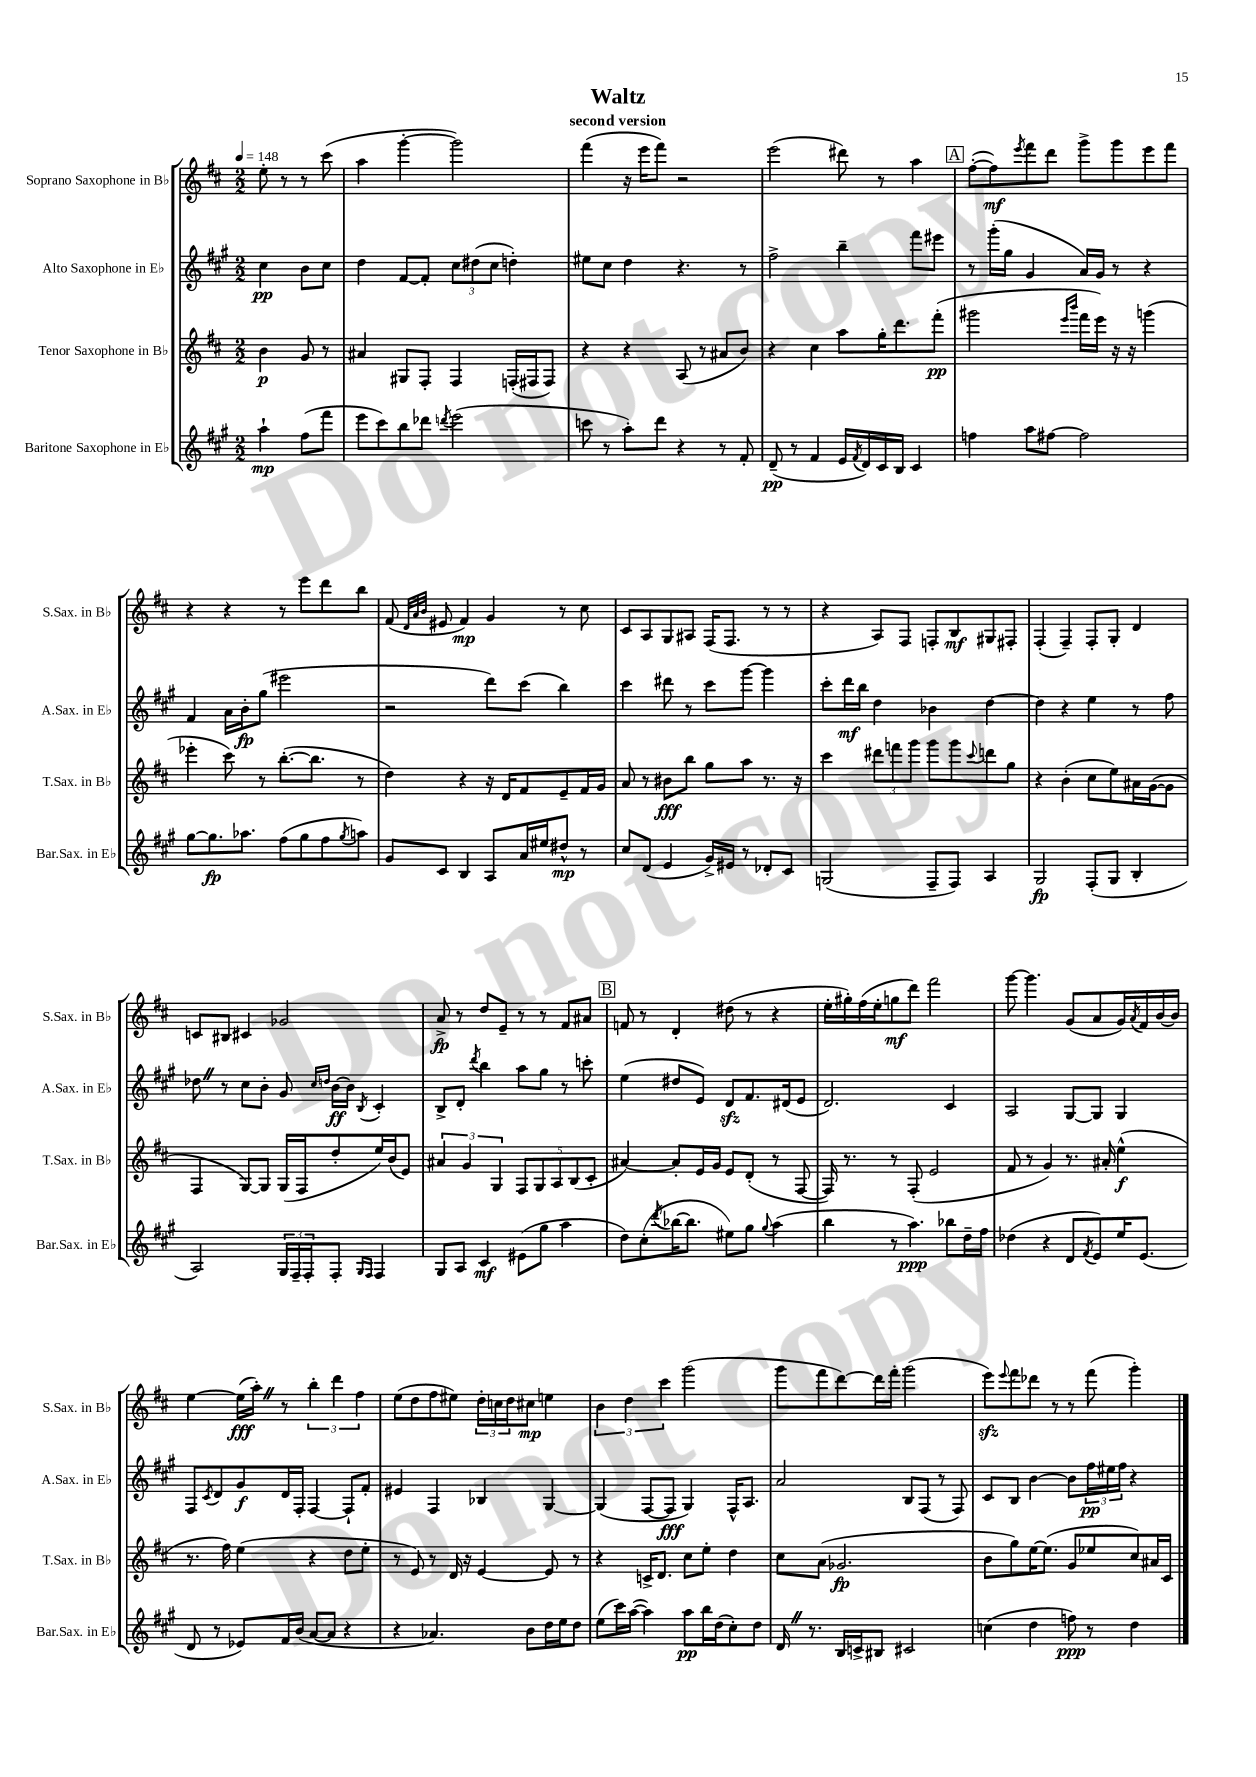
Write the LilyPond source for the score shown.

\header { title = "Waltz" subtitle = "second version" }
<<
\new StaffGroup <<
\new Staff = "s0" \with { instrumentName = "Soprano Saxophone in Bb" shortInstrumentName = "S.Sax. in Bb" } {
    \clef treble \key d \major \numericTimeSignature \time 2/2 \partial 2 \tempo 4 = 148
    e''8-. r8 r8 cis'''8( |
    a''4 g'''4~-. g'''2) |
    fis'''4( r16 e'''16 fis'''8) r2 |
    e'''2( dis'''8) r8 a''4 |
    \mark \markup { \box "A" } fis''8~-.( fis''8\mf) \acciaccatura { e'''8 } fis'''8 d'''8 g'''8-> g'''8 e'''8 fis'''8 |
    r4 r4 r8 e'''8 d'''8 b''8 |
    fis'8( \grace { d'32 a'32 b'32 } eis'8 fis'4\mp) g'4 r8 cis''8 |
    cis'8 a8 g8 ais8 fis16( fis8. r8 r8 |
    r4 a8) fis8 f8-. b8\mf gis8 fis8-. |
    fis4-.( fis4--) fis8-. g8-. d'4 |
    c'8 bis8 cis'4 ges'2 |
    a'8->\fp r8 d''8 e'8-- r8 r8 fis'8 ais'8 |
    \mark \markup { \box "B" } f'8 r8 d'4-. dis''8( r8 r4 |
    e''16-. gis''16-.) fis''16( e''16-. g''8\mf d'''8) fis'''2 |
    g'''8~ g'''4. g'8( a'8 g'16) \acciaccatura { a'8 } fis'16 b'16~ b'16 |
    e''4~ e''16\fff( a''16-.) \once \override BreathingSign.text = \markup { \musicglyph "scripts.caesura.straight" } \breathe r8 \tuplet 3/2 { b''4-. d'''4 fis''4 } |
    e''8( d''8 fis''8 eis''8) \tuplet 3/2 { d''16-. c''16 d''16 } cis''8\mp e''4 |
    \tuplet 3/2 { b'4 d''4 cis'''4 } g'''2( |
    g'''8 fis'''8 d'''8~) d'''16 fis'''16-. g'''2( |
    e'''8\sfz) \appoggiatura { e'''8 } fis'''8 des'''8 r8 r8 fis'''8( g'''4-.) \bar "|." |
}
\new Staff = "s1" \with { instrumentName = "Alto Saxophone in Eb" shortInstrumentName = "A.Sax. in Eb" } {
    \clef treble \key a \major \numericTimeSignature \time 2/2 \partial 2
    cis''4\pp b'8 cis''8 |
    d''4 fis'8~ fis'8-. \tuplet 3/2 { cis''8 dis''8( cis''8 } d''4-.) |
    eis''8 cis''8 d''4 r4. r8 |
    fis''2-> b''4-- fis'''8 eis'''8 |
    \mark \markup { \box "A" } r8 gis'''16-.( gis''16 gis'4 a'16) gis'16 r8 r4 |
    fis'4 a'16 b'16-.\fp gis''8( eis'''2 |
    r2 d'''8) cis'''8( b''4) |
    cis'''4 dis'''8 r8 cis'''8 gis'''8~ gis'''4 |
    cis'''8-. d'''16\mf b''16 d''4 bes'4 d''4~ |
    d''4 r4 e''4 r8 fis''8 |
    des''8 \once \override BreathingSign.text = \markup { \musicglyph "scripts.caesura.straight" } \breathe r8 cis''8 b'8-. gis'8 \grace { cis''16 d''16 } b'16~\ff b'16 \acciaccatura { b8 } cis'4-. |
    b8-> d'8-. \acciaccatura { d'''8 } b''4 a''8 gis''8 r8 c'''8-. |
    \mark \markup { \box "B" } e''4( dis''8 e'8) d'8\sfz fis'8. dis'16( e'8 |
    d'2.) cis'4 |
    a2 gis8~ gis8 gis4 |
    fis8 \acciaccatura { cis'8 } d'8 gis'8\f d'16 fis16-. fis4~ fis8-! fis'8-. |
    eis'4 fis4 bes4 gis4~ |
    gis4( fis8~ fis8\fff gis4) fis16-^ a8. |
    a'2 b8 fis8( r8 fis8) |
    cis'8 b8 b'4~ b'8 \tuplet 3/2 { fis''16\pp eis''16 fis''16 } r4 \bar "|." |
}
\new Staff = "s2" \with { instrumentName = "Tenor Saxophone in Bb" shortInstrumentName = "T.Sax. in Bb" } {
    \clef treble \key d \major \numericTimeSignature \time 2/2 \partial 2
    b'4\p g'8 r8 |
    ais'4 gis8 fis8-. fis4 f16-.( fis16 fis8) |
    r4 r4 a8( r8 ais'8 b'8) |
    r4 cis''4 a''8 g''16-. d'''8. fis'''8-.\pp( |
    \mark \markup { \box "A" } gis'''2 \grace { e'''16 b'''16 } fis'''16 e'''16) r16 r16 g'''4( |
    ees'''4-. cis'''8) r8 b''8.~-.( b''8. r8 |
    d''4) r4 r16 d'16 fis'8 e'8-- fis'16 g'16 |
    a'8 r8 bis'8\fff b''8 g''8 a''8 r8. r16 |
    cis'''4 \tuplet 3/2 { dis'''8 f'''8 g'''8 } g'''8 g'''8 \appoggiatura { cis'''8 } d'''8 g''8 |
    r4 b'4-.( cis''8 e''8) ais'16 g'16~( g'8 |
    fis4 g8~) g8 g16( fis16 d''8-. e''16) b'16( e'8) |
    \tuplet 3/2 { ais'4 g'4 g4 } \tuplet 5/4 { fis8 g8 a8 b8( cis'8-. } |
    \mark \markup { \box "B" } ais'4~) ais'8-. e'16 g'16 e'8 d'8-.( r8 fis8~ |
    fis16) r8. r8 fis8-.( e'2 |
    fis'8 r8 g'4) r8. ais'16-. e''4-^\f( |
    r8. fis''16) e''4( r4 d''8 e''8-. |
    r8 e'8) r8 d'16 r16 e'4~ e'8 r8 |
    r4 c'16-> d'8. cis''8 e''8-. d''4 |
    cis''8 a'8( ges'2.\fp |
    b'8 g''8) e''16~ e''8.( g'8 ees''8 cis''8) ais'16 cis'16 \bar "|." |
}
\new Staff = "s3" \with { instrumentName = "Baritone Saxophone in Eb" shortInstrumentName = "Bar.Sax. in Eb" } {
    \clef treble \key a \major \numericTimeSignature \time 2/2 \partial 2
    a''4-!\mp fis''8( fis'''8 |
    e'''8 cis'''8) b''8 des'''8 \acciaccatura { d'''8 } e'''2( |
    c'''8 r8 a''8-.) d'''8 r4 r8 fis'8-. |
    d'8--\pp( r8 fis'4 e'16 \acciaccatura { fis'8 } d'16) cis'16 b16 cis'4 |
    \mark \markup { \box "A" } f''4 a''8 fis''8~ fis''2 |
    gis''8~ gis''8.\fp aes''8. fis''8( gis''8 fis''8 \acciaccatura { gis''8 } a''8) |
    gis'8 cis'8 b4 a8 a'16 eis''16 dis''8-^\mp r8 |
    cis''8 d'8( e'4 gis'16->) eis'16 r8 des'8-. cis'8 |
    g2( fis8-- fis8) a4 |
    gis2\fp fis8-.( gis8 b4-. |
    a2) \tuplet 3/2 { gis16 fis16-- fis16-. } fis8-. \grace { gis16 fis16 } fis4 |
    gis8 a8 cis'4\mf eis'8( gis''8 a''4 |
    \mark \markup { \box "B" } d''8) cis''8-.( \acciaccatura { d'''8 } bes''16~ bes''8. eis''8) gis''8 \appoggiatura { gis''8 } a''4( |
    b''4 r8 a''4.\ppp) bes''8 d''16-- fis''16 |
    des''4( r4 d'8 \acciaccatura { fis'8 } e'8) e''16 e'8.( |
    d'8 r8 ees'8) fis'16 b'16( a'8~ a'8 r4 |
    r4 aes'4.) b'8 d''16 e''16 d''8 |
    e''8( cis'''16) a''16~( a''4) a''8\pp b''16 d''16( cis''8-.) d''8 |
    d'16 \once \override BreathingSign.text = \markup { \musicglyph "scripts.caesura.straight" } \breathe r8. b16 c'16-> bis8 cis'2 |
    c''4( d''4 f''8\ppp) r8 d''4 \bar "|." |
}
>>
>>
\layout { \context { \Score \remove "Bar_number_engraver" } }
